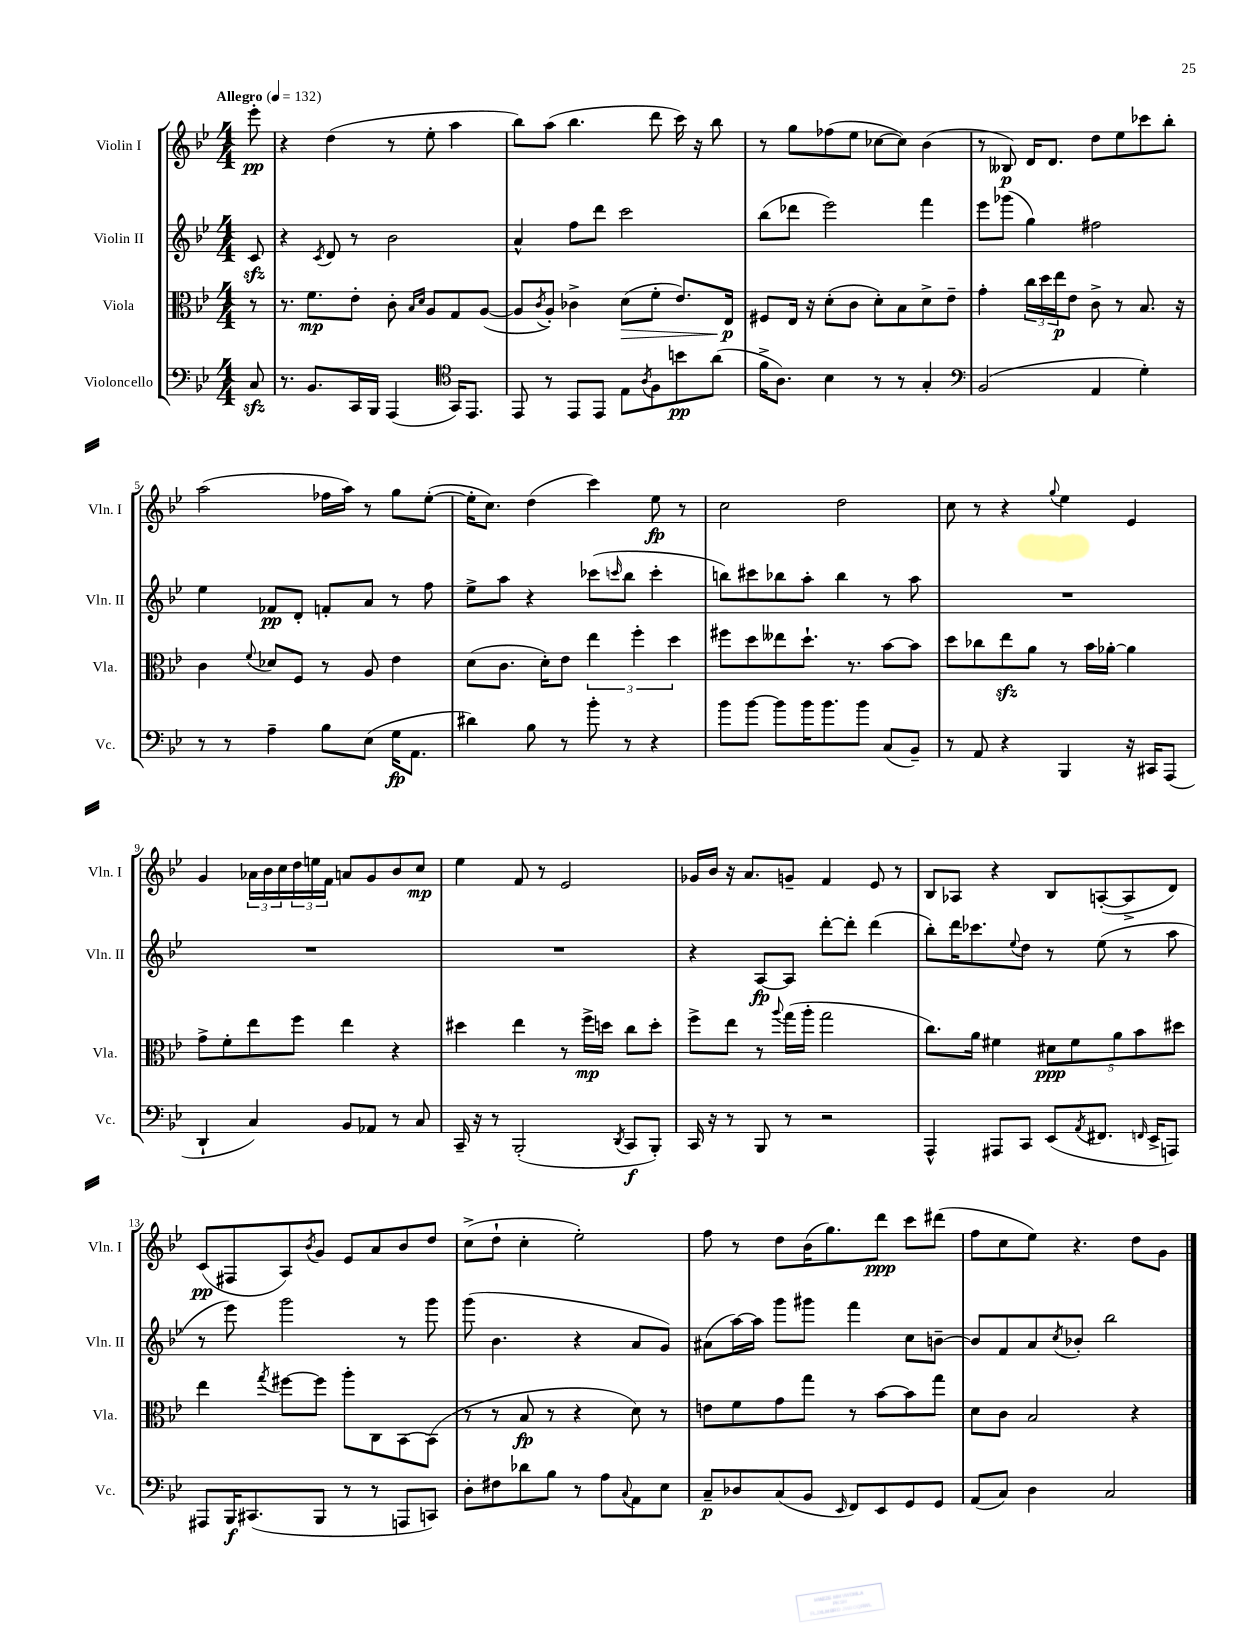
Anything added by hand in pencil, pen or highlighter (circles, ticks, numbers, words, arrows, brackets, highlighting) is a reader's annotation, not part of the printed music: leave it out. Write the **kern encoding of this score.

**kern	**dynam	**kern	**dynam	**kern	**dynam	**kern	**dynam
*part4	*part4	*part3	*part3	*part2	*part2	*part1	*part1
*staff4	*staff4	*staff3	*staff3	*staff2	*staff2	*staff1	*staff1
*I"Violoncello	*	*I"Viola	*	*I"Violin II	*	*I"Violin I	*
*I'Vc.	*	*I'Vla.	*	*I'Vln. II	*	*I'Vln. I	*
*clefF4	*	*clefC3	*	*clefG2	*	*clefG2	*
*k[b-e-]	*	*k[b-e-]	*	*k[b-e-]	*	*k[b-e-]	*
*M4/4	*	*M4/4	*	*M4/4	*	*M4/4	*
*MM132	*	*MM132	*	*MM132	*	*MM132	*
=	=	=	=	=	=	=	=
!	!	!	!	!	!	!LO:TX:a:B:t=Allegro	!
8Czz/	.	8r	.	8czz/	.	8eee-'\	pp
=1	=1	=1	=1	=1	=1	=1	=1
8.r	.	8.r	.	4r	.	4r	.
8.BB-/L	.	8.f\L	mp	.	.	.	.
.	.	.	.	8qc/	.	.	.
.	.	.	.	8d/	.	(4dd\	.
16CC/L	.	8e-'\J	.	8r	.	.	.
16BBB-/JJ	.	.	.	.	.	.	.
(4AAA/	.	8c'\	.	2b-\	.	8r	.
.	.	16qqB-/LL	.	.	.	.	.
.	.	16qqd/JJ	.	.	.	.	.
.	.	8A/L	.	.	.	8ee-'\	.
*clefC4	*	*	*	*	*	*	*
16GG/KL)	.	8G/	.	.	.	4aa\	.
8.EE-/J	.	.	.	.	.	.	.
.	.	([8A/J	.	.	.	.	.
=2	=2	=2	=2	=2	=2	=2	=2
8EE-/	.	8A/L]	.	4a^^/	.	8bb-\L)	.
.	.	8qc/	.	.	.	.	.
8r	.	8A'/J)	.	.	.	(8aa\J	.
8EE-/L	.	4c-X^\	.	8ff\L	.	4.bb-\	.
8EE-/J	.	.	.	8ddd\J	.	.	.
!	!	!	!LO:HP:b	!	!	!	!
8E-\L	.	(8d\L	>	2ccc\	.	.	.
8qA/	.	.	.	.	.	.	.
8F\	.	8f'\J	.	.	.	8ddd\	.
8bn\	pp	8.e-/L)	.	.	.	16ccc\)	.
.	.	.	.	.	.	16r	.
(8a\J	.	.	.	.	.	8bb-\	.
.	.	16E-/Jk	p	.	.	.	.
.	.	.	]	.	.	.	.
=3	=3	=3	=3	=3	=3	=3	=3
16f^\KL	.	8F#X/L	.	(8bb-\L	.	8r	.
8.A\J)	.	.	.	.	.	.	.
.	.	16E-/Jk	.	8ddd-X\J	.	8gg\L	.
.	.	16r	.	.	.	.	.
4B-\	.	(8d'\L	.	2eee-\)	.	(8ff-X\	.
.	.	8c\J	.	.	.	8ee-\J	.
8r	.	8d'\L)	.	.	.	[8cc-X\L	.
8r	.	8B-\	.	.	.	8cc-\J])	.
4G'/	.	8d^\	.	4fff\	.	(4b-\	.
.	.	8e-~\J	.	.	.	.	.
=4	=4	=4	=4	=4	=4	=4	=4
*clefF4	*	*	*	*	*	*	*
(2BB-/	.	4g'\	.	8eee-\L	.	8r	.
.	.	.	.	(8ggg-X\J	.	8B--X/)	p
.	.	24cc\LL	.	4gg\)	.	16d/KL	.
.	.	24dd\	.	.	.	.	.
.	.	.	.	.	.	8.d/J	.
.	.	24ee-\J	p	.	.	.	.
.	.	8e-\J	.	.	.	.	.
4AA/	.	8c^\	.	2ff#X\	.	8dd\L	.
.	.	8r	.	.	.	8ee-\	.
4G'\)	.	8.B-/	.	.	.	8ccc-X\	.
.	.	.	.	.	.	8bb-'\J	.
.	.	16r	.	.	.	.	.
!!LO:LB:g=z
=5	=5	=5	=5	=5	=5	=5	=5
8r	.	4c\	.	4ee-\	.	(2aa\	.
8r	.	.	.	.	.	.	.
.	.	8qqf/	.	.	.	.	.
4A~\	.	8d-X/L	.	8f-X/L	pp	.	.
.	.	8F/J	.	8d'/J	.	.	.
8B-\L	.	8r	.	8fn'/L	.	16ff-X\LL	.
.	.	.	.	.	.	16aa\JJ)	.
(8E-\J	.	8A/	.	8a/J	.	8r	.
16G\KL	fp	4e-\	.	8r	.	8gg\L	.
8.AA\J	.	.	.	.	.	.	.
.	.	.	.	8ff\	.	([8ee-'\J	.
=6	=6	=6	=6	=6	=6	=6	=6
4d#X\)	.	(8d\L	.	8ee-^\L	.	16ee-'\KL]	.
.	.	.	.	.	.	8.cc\J)	.
.	.	8.c\J	.	8aa\J	.	.	.
8B-\	.	.	.	4r	.	(4dd\	.
.	.	16d'\KL)	.	.	.	.	.
8r	.	8e-\J	.	.	.	.	.
8b-'\	.	6ee-\	.	(8ccc-X\L	.	4ccc\)	.
.	.	.	.	16qqcccn/	.	.	.
8r	.	.	.	8bb-\J	.	.	.
.	.	6ff'\	.	.	.	.	.
4r	.	.	.	4ccc'\	.	8ee-\	fp
.	.	6dd\	.	.	.	.	.
.	.	.	.	.	.	8r	.
=7	=7	=7	=7	=7	=7	=7	=7
8b-\L	.	8ff#X\L	.	8bbn\L)	.	2cc\	.
[8b-\J	.	8dd\	.	8ccc#X\	.	.	.
8b-\L]	.	8ee--X\	.	8bb-X\	.	.	.
16b-\K	.	8.dd`\J	.	8aa'\J	.	.	.
8.b-\	.	.	.	.	.	.	.
.	.	.	.	4bb-\	.	2dd\	.
.	.	8.r	.	.	.	.	.
8b-\J	.	.	.	.	.	.	.
(8C/L	.	[8b-\L	.	8r	.	.	.
8BB-~/J)	.	8b-\J]	.	8aa\	.	.	.
=8	=8	=8	=8	=8	=8	=8	=8
8r	.	8dd\L	.	1r	.	8cc\	.
8AA/	.	8cc-X\	.	.	.	8r	.
4r	.	8ee-zz\	.	.	.	4r	.
.	.	8a\J	.	.	.	.	.
.	.	.	.	.	.	8qqgg/	.
4BBB-/	.	8r	.	.	.	4ee-\	.
.	.	16b-\LL	.	.	.	.	.
.	.	[16a-X'\JJ	.	.	.	.	.
16r	.	4a-\]	.	.	.	4e-/	.
16CC#X/KL	.	.	.	.	.	.	.
(8AAA/J	.	.	.	.	.	.	.
!!LO:LB:g=z
=9	=9	=9	=9	=9	=9	=9	=9
4DD`/	.	8g^\L	.	1r	.	4g/	.
.	.	8f'\	.	.	.	.	.
4C/)	.	8ee-\	.	.	.	24a-X\LL	.
.	.	.	.	.	.	24b-\	.
.	.	.	.	.	.	24cc\	.
.	.	8ff\J	.	.	.	24dd\	.
.	.	.	.	.	.	24een\	.
.	.	.	.	.	.	24f\JJ	.
8BB-/L	.	4ee-\	.	.	.	8an/L	.
8AA-X/J	.	.	.	.	.	8g/	.
8r	.	4r	.	.	.	8b-/	.
8C/	.	.	.	.	.	8cc/J	mp
=10	=10	=10	=10	=10	=10	=10	=10
16CC~/	.	4dd#X\	.	1r	.	4ee-\	.
16r	.	.	.	.	.	.	.
8r	.	.	.	.	.	.	.
(2BBB-'/	.	4ee-\	.	.	.	8f/	.
.	.	.	.	.	.	8r	.
.	.	8r	.	.	.	2e-/	.
.	.	16ff^\LL	mp	.	.	.	.
.	.	16ddn\JJ	.	.	.	.	.
8qDD/	.	.	.	.	.	.	.
8CC/L	f	8cc\L	.	.	.	.	.
8BBB-'/J)	.	8dd'\J	.	.	.	.	.
=11	=11	=11	=11	=11	=11	=11	=11
16CC/	.	8ff^\L	.	4r	.	16g-X/LL	.
16r	.	.	.	.	.	16b-/JJ	.
8r	.	8ee-\J	.	.	.	16r	.
.	.	.	.	.	.	8.a/L	.
8BBB-/	.	8r	.	[8A/L	fp	.	.
.	.	8qqaa/	.	.	.	.	.
8r	.	(16gg\LL	.	8A/J]	.	8gn~/J	.
.	.	16aa'\JJ	.	.	.	.	.
2r	.	2gg\	.	[8ddd'\L	.	4f/	.
.	.	.	.	8ddd'\J]	.	.	.
.	.	.	.	(4ddd\	.	8e-/	.
.	.	.	.	.	.	8r	.
=12	=12	=12	=12	=12	=12	=12	=12
4AAA^^/	.	8.cc\L)	.	8bb-'\L)	.	8B-/L	.
.	.	.	.	16ddd\K	.	8A-X/J	.
.	.	16a\Jk	.	8.ccc-X\	.	.	.
8AAA#X/L	.	4f#X\	.	.	.	4r	.
.	.	.	.	8qqee-/	.	.	.
8CC/J	.	.	.	8dd\J	.	.	.
(8EE-/L	.	10d#X\L	ppp	8r	.	8B-/L	.
.	.	10f#\	.	.	.	.	.
8qAA/	.	.	.	.	.	.	.
8.FF#X/J	.	.	.	(8ee-\	.	([8An'/	.
.	.	10a\	.	.	.	.	.
.	.	.	.	8r	.	8A^/]	.
.	.	10b-\	.	.	.	.	.
16qqFFn/	.	.	.	.	.	.	.
16EE-^/KL	.	.	.	.	.	.	.
8AAAn/J)	.	.	.	8aa\	.	8d/J)	.
.	.	10dd#X\J	.	.	.	.	.
!!LO:LB:g=z
=13	=13	=13	=13	=13	=13	=13	=13
8AAA#X/L	.	4ee-\	.	8r	.	(8c/L	pp
16BBB-/K	f	.	.	8eee-\)	.	8F#X/	.
(8.CC#X/	.	.	.	.	.	.	.
.	.	8qgg/	.	.	.	.	.
.	.	[8ff#X\L	.	2ggg\	.	8A/)	.
.	.	.	.	.	.	8qb-/	.
8BBB-/J	.	8ff#\J]	.	.	.	8g/J	.
8r	.	8aa'\L	.	.	.	8e-/L	.
8r	.	8C\	.	.	.	8a/	.
8AAAn/L	.	[8BB-\	.	8r	.	8b-/	.
8CCn/J)	.	(8BB-\J]	.	8ggg\	.	8dd/J	.
=14	=14	=14	=14	=14	=14	=14	=14
8D'\L	.	8r	.	(8ggg\	.	(8cc^\L	.
8F#X\	.	8r	.	4.b-\	.	8dd`\J	.
8d-X\	.	8B-/	fp	.	.	4cc'\	.
8B-\J	.	8r	.	.	.	.	.
8r	.	4r	.	4r	.	2ee-'\)	.
8A\L	.	.	.	.	.	.	.
8qqC/	.	.	.	.	.	.	.
8AA\	.	8d\)	.	8a/L	.	.	.
8E-\J	.	8r	.	8g/J)	.	.	.
=15	=15	=15	=15	=15	=15	=15	=15
8C~/L	p	8en\L	.	(8a#X\L	.	8ff\	.
8D-X/	.	8f\	.	[16aa\L)	.	8r	.
.	.	.	.	16aa\JJ]	.	.	.
(8C/	.	8g\	.	8ggg\L	.	8dd\L	.
8BB-/J	.	8gg\J	.	8ggg#X\J	.	(16b-\K	.
.	.	.	.	.	.	8.gg\)	.
16qqEE-/	.	.	.	.	.	.	.
8FF/L)	.	8r	.	4fff\	.	.	.
8EE-/	.	[8b-\L	.	.	.	8ddd\J	ppp
8GG/	.	8b-\]	.	8cc\L	.	8ccc\L	.
8GG/J	.	8gg\J	.	[8bn~\J	.	(8ddd#X\J	.
=16	=16	=16	=16	=16	=16	=16	=16
(8AA/L	.	8d\L	.	8b/L]	.	8ff\L	.
8C/J)	.	8c\J	.	8f/	.	8cc\	.
4D\	.	2B-/	.	8a/	.	8ee-\J)	.
.	.	.	.	8qcc/	.	.	.
.	.	.	.	8b-X'/J	.	4.r	.
2C/	.	.	.	2bb-\	.	.	.
.	.	4r	.	.	.	8dd\L	.
.	.	.	.	.	.	8g\J	.
==	==	==	==	==	==	==	==
*-	*-	*-	*-	*-	*-	*-	*-
